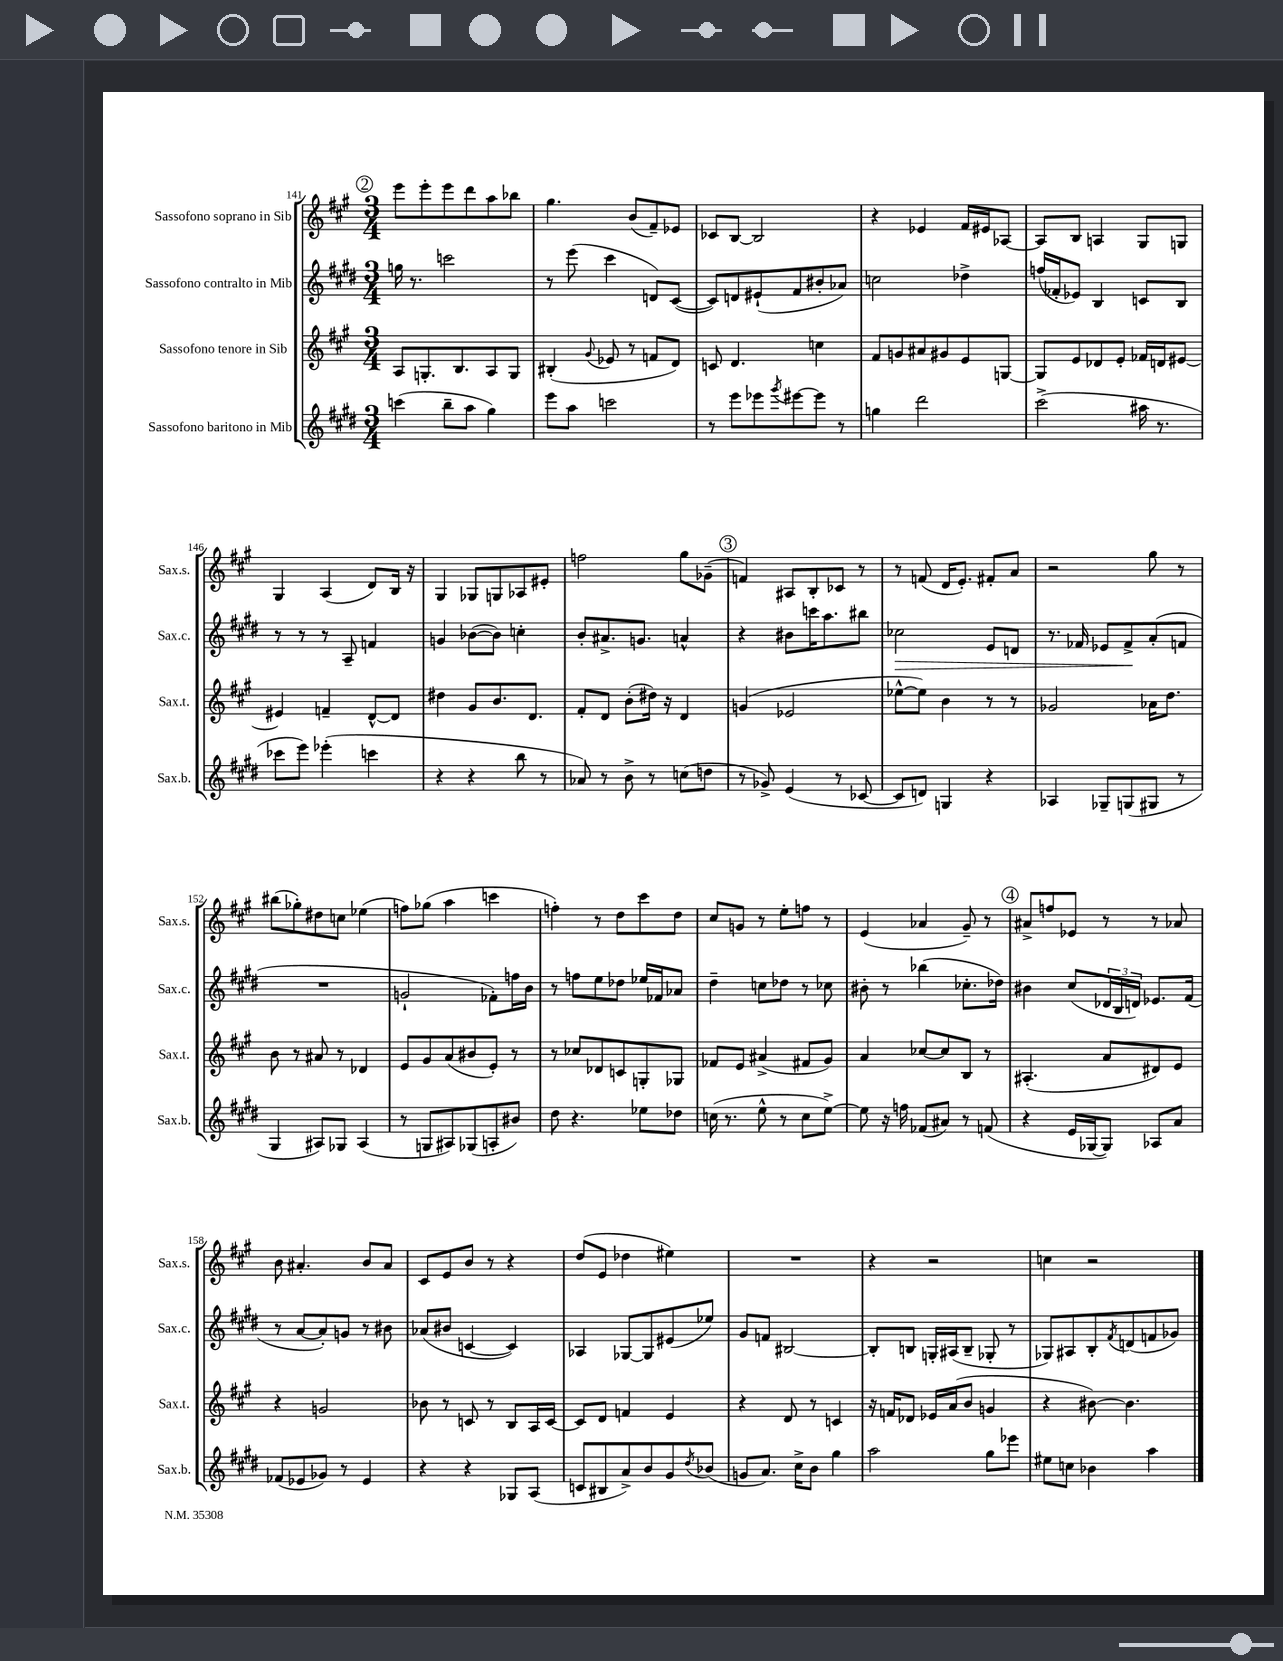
<<
\new StaffGroup <<
\new Staff = "s0" \with { instrumentName = "Sassofono soprano in Sib" shortInstrumentName = "Sax.s." } {
    \clef treble \key a \major \numericTimeSignature \time 3/4
    \mark \markup { \circle "2" } e'''8 e'''8-. e'''8 d'''8 a''8 bes''8 |
    gis''4. b'8( fis'8--) ees'8 |
    ces'8 b8~ b2 |
    r4 ees'4 fis'16 eis'16 aes8~ |
    aes8 b8 a4 gis8 g8 |
    gis4 a4( d'8) b16 r16 |
    gis4 ges8 g8 aes8 eis'8-. |
    f''2 gis''8 ges'8--( |
    \mark \markup { \circle "3" } f'4) ais8 b8-. ces'8 r8 |
    r8 f'8( d'16 e'8.-.) fis'8-. a'8 |
    r2 gis''8 r8 |
    bis''8( ges''8-.) dis''8 c''8 ees''4( |
    f''8) ges''8( a''4 c'''4 |
    f''4-.) r8 d''8 cis'''8 d''8 |
    cis''8 g'8 r8 e''8-. f''8 r8 |
    e'4( aes'4 gis'8--) r8 |
    \mark \markup { \circle "4" } ais'8-> f''8 ees'8 r8 r8 aes'8 |
    b'8 ais'4.-. b'8 ais'8 |
    cis'8 e'8 b'8 r8 r4 |
    d''8( e'8 des''4 eis''4) |
    R2. |
    r4 r2 |
    c''4 r2 \bar "|." |
}
\new Staff = "s1" \with { instrumentName = "Sassofono contralto in Mib" shortInstrumentName = "Sax.c." } {
    \clef treble \key e \major \numericTimeSignature \time 3/4
    \mark \markup { \circle "2" } g''16 r8. c'''2 |
    r8 e'''8( cis'''4 d'8) cis'8~( |
    cis'8) d'8 eis'8-!( fis'8 bis'8-. aes'8) |
    c''2 des''4-> |
    f''16( fes'16-. ees'8) b4 c'8 b8 |
    r8 r8 r8 a8-- f'4 |
    g'4 bes'8~( bes'8) c''4-. |
    b'8-. ais'8.-> g'8. a'4-^ |
    \mark \markup { \circle "3" } r4 bis'8 c'''16 a''8. bis''8 |
    ces''2\> e'8 d'8 |
    r8. fes'16 ees'8 fes'8->\! a'8-.( f'8 |
    R2. |
    g'2-! fes'8-.) f''16 b'16 |
    r8 f''8 e''8 des''8 ees''16 fes'16 aes'8 |
    dis''4-- c''8 des''8 r8 ces''8 |
    bis'8-. r8 bes''4( ces''8.-. des''16) |
    \mark \markup { \circle "4" } bis'4 cis''8( \tuplet 3/2 { des'16 b16 d'16) } ees'8. fis'16( |
    r8 a'8~ a'8-.) g'8 r8 bis'8 |
    aes'8( bis'8 c'4~ c'4) |
    aes4 ges8~ ges8 eis'8( ees''8) |
    gis'8 f'8 bis2~ |
    bis8-. b8 g16-. ais16( b8-- ges8-. r8 |
    ges8) ais8 b8-. \acciaccatura { fis'8 } d'8( f'8 ges'8) \bar "|." |
}
\new Staff = "s2" \with { instrumentName = "Sassofono tenore in Sib" shortInstrumentName = "Sax.t." } {
    \clef treble \key a \major \numericTimeSignature \time 3/4
    \mark \markup { \circle "2" } a8 g8.-. b8. a8 g8 |
    bis4-.( \appoggiatura { gis'8 } ees'8 r8 f'8 d'8) |
    c'8 d'4. c''4 |
    fis'8 g'8 ais'8 gis'8 e'8 g8~ |
    g8 e'8 des'8 e'8-. fes'16 d'16 eis'8~ |
    eis'4 f'4-- d'8~-^ d'8 |
    dis''4 gis'8 b'8. d'8. |
    fis'8-. d'8 b'8-.( dis''16) r16 d'4 |
    \mark \markup { \circle "3" } g'4( ees'2 |
    ees''8~-^ ees''8) b'4 r8 r8 |
    ges'2 aes'16 d''8. |
    b'8 r8 ais'8 r8 des'4 |
    e'8 gis'8 a'8( bis'8 e'8-.) r8 |
    r8 ces''8 des'8 c'8 g8-. ges8 |
    fes'8 e'8 ais'4->( fis'8 gis'8) |
    a'4 ces''8~ ces''8 b8 r8 |
    \mark \markup { \circle "4" } ais4.-.( a'8 dis'8) e'8 |
    r4 g'2 |
    bes'8 r8 c'8 r8 b8 a16 c'16~ |
    c'8 d'8 f'4 e'4 |
    r4 d'8 r8 c'4 |
    r16 f'16 des'8 ees'16 a'16( b'8 g'4 |
    r4 bis'8~) bis'4. \bar "|." |
}
\new Staff = "s3" \with { instrumentName = "Sassofono baritono in Mib" shortInstrumentName = "Sax.b." } {
    \clef treble \key e \major \numericTimeSignature \time 3/4
    \mark \markup { \circle "2" } c'''4( b''8-- a''8 gis''4) |
    e'''8 a''8 c'''2 |
    r8 e'''8 ees'''8 \acciaccatura { gis'''8 } eis'''8~ eis'''8 r8 |
    g''4 dis'''2 |
    cis'''2->( ais''16 r8. |
    ces'''8 e'''8) ees'''4-.( c'''4 |
    r4 r4 b''8 r8 |
    aes'8) r8 b'8-> r8 c''8( d''8 |
    \mark \markup { \circle "3" } r8 ges'8->) e'4( r8 ces'8~ |
    ces'8 d'8) g4 r4 |
    aes4 ges8-- g8( gis8 r8 |
    gis4 ais8) ges8 ais4( |
    r8 g8 ais8) ges8( a8-. bis'8) |
    dis''8 r4. ees''8 des''8 |
    c''16( r8. e''8-^ r8 c''8 e''8~->) |
    e''8 r16 f''16 fes'8( ais'8) r8 f'8( |
    \mark \markup { \circle "4" } r4 e'16 ges16~ ges8) aes8 a'8 |
    fes'8( ees'8 ges'8) r8 ees'4 |
    r4 r4 ges8 a8( |
    c'8 bis8 a'8->) b'8 gis'8 \acciaccatura { dis''8 } bes'8( |
    g'8 a'8.) cis''16-> b'8 gis''4 |
    a''2 gis''8 ees'''8 |
    eis''8 c''8 bes'4 a''4 \bar "|." |
}
>>
>>
\layout { \context { \Score currentBarNumber = #141 } }
